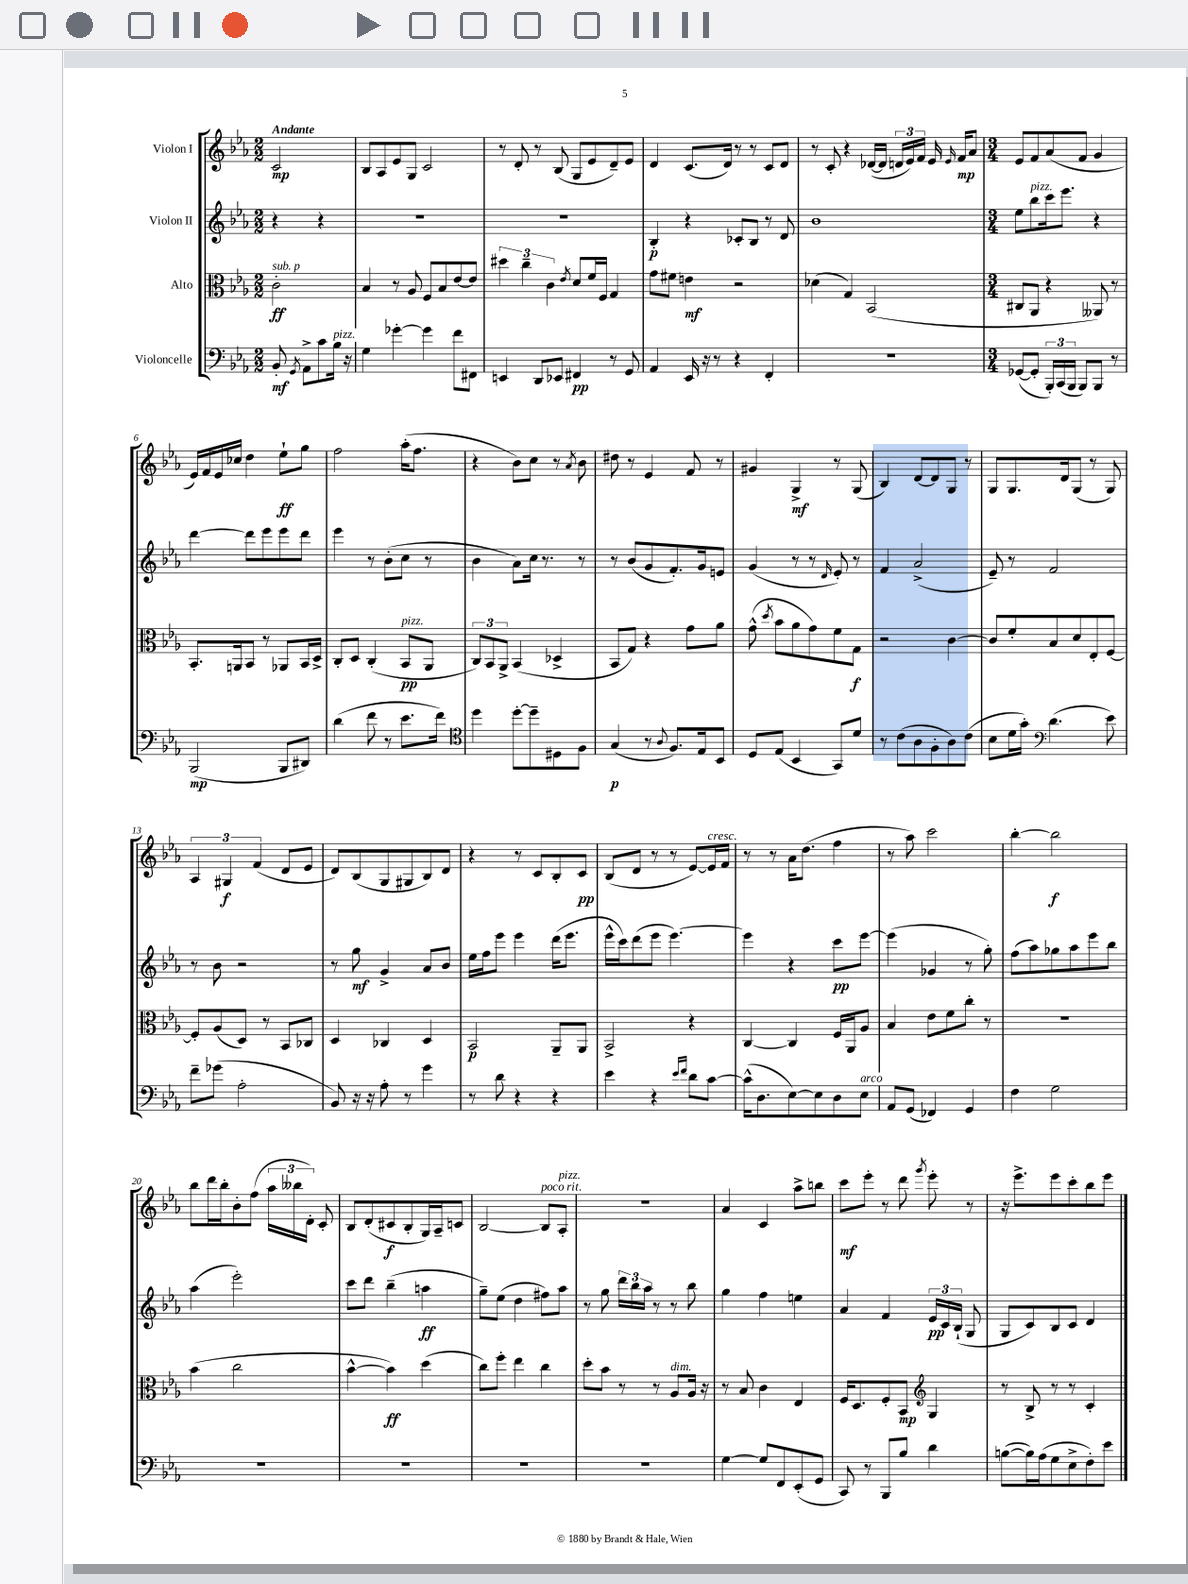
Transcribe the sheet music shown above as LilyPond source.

<<
\new StaffGroup <<
\new Staff = "s0" \with { instrumentName = "Violon I" } {
    \clef treble \key ees \major \numericTimeSignature \time 2/2 \partial 2 \tempo "Andante"
    \autoBeamOff c'2\mp |
    bes8[ aes8 ees'8 g8] c'2 |
    r8 d'8-. r8 bes8( g8[ ees'8 d'8--) ees'8] |
    d'4 c'8.[( d'16]) r8 r8 c'8[ d'8] |
    r8 c'8-. r4 des'16[~( des'16] \tuplet 3/2 { d'16[ ees'16) f'16] } ees'16 \grace { ees'16 } f'16[\mp aes'8] |
    \numericTimeSignature \time 3/4 ees'8[ f'8 aes'8( f'8] g'4 |
    ees'16[) f'16 ees'16 ces''16] d''4 ees''8[-!\ff g''8] |
    f''2 aes''16[-.( f''8.] |
    r4 bes'8[) c''8] r8 \acciaccatura { aes'8 } bes'8 |
    dis''8 r8 ees'4 f'8 r8 |
    gis'4 g4->\mf r8 g8( |
    bes4) d'8[~ d'8 g8] r8 |
    g8[ g8. d'16 g8]( r8 g8) |
    \tuplet 3/2 { aes4 gis4\f f'4( } d'8[ ees'8] |
    d'8[) bes8( g8 gis8 bes8) d'8] |
    r4 r8 c'8[ bes8-. c'8]\pp |
    bes8[( d'8] r8 r8 ees'8[~) ees'16^\markup { \italic "cresc." } f'16] |
    r8 r8 aes'16[ d''8.]( f''4 |
    r8 aes''8) c'''2 |
    bes''4~-. bes''2\f |
    bes''8[ d'''16 bes''16-. bes'8-. f''8]( \tuplet 3/2 { aes''16[ beses''16 d'16]-.) } c'8-. |
    bes8[ d'8-.( cis'8\f bes8-. g16) aes16-- c'8] |
    bes2~ bes8[^\markup { \italic "poco rit." } aes8]-.^\markup { \italic "pizz." } |
    R2. |
    aes'4 c'4 aes''8[-> b''8] |
    c'''8[\mf ees'''8]-. r8 d'''8 \acciaccatura { g'''8 } ees'''8-. r8 |
    r16 ees'''8.[-> ees'''8 c'''8-. bes''8 ees'''8] \bar "|." |
}
\new Staff = "s1" \with { instrumentName = "Violon II" } {
    \clef treble \key ees \major \numericTimeSignature \time 2/2 \partial 2
    \autoBeamOff r4 r4 |
    R1 |
    R1 |
    bes4-.\p r4 ces'8[-. bes8] r8 d'8 |
    bes'1 |
    \numericTimeSignature \time 3/4 ees''8[ bes''8^\markup { \italic "pizz." } c'''16 ees'''8.] r4 |
    d'''4~ d'''8[ ees'''8 ees'''8 d'''8] |
    ees'''4 r8 bes'8[-.( c''8] r8 |
    bes'4 aes'8[) c''16] r8. r8 |
    r8 bes'8[( g'8 f'8.-.) g'16 e'8] |
    g'4( r8 r8 \grace { d'16 } ees'8-.) r8 |
    f'4 aes'2->( |
    ees'8--) r8 f'2 |
    r8 bes'8 r2 |
    r8 g''8\mf g'4-> aes'8[ bes'8] |
    ees''16[ f''16 ees'''8] ees'''4 d'''16[( ees'''8.] |
    ees'''16[-^ c'''16) d'''8( ees'''8] ees'''4.~) |
    ees'''4 r4 c'''8[\pp ees'''8]~ |
    ees'''4( ges'4 r8 g''8-.) |
    f''8[( aes''8) ges''8 aes''8 ees'''8 bes''8] |
    aes''4( ees'''2-.) |
    c'''8[ d'''8] bes''4--( a''4\ff |
    g''8[--) ees''8]( d''4 fis''8[) aes''8] |
    r8 g''8 \tuplet 3/2 { d'''16[ bes''16 aes''16] } r8 r8 bes''8 |
    g''4 f''4 e''4 |
    aes'4 f'4 \tuplet 3/2 { ees'16[\pp c'16 bes16]-!( } g8 |
    g8[ c'8) bes8 c'8] d'4 \bar "|." |
}
\new Staff = "s2" \with { instrumentName = "Alto" } {
    \clef alto \key ees \major \numericTimeSignature \time 2/2 \partial 2
    \autoBeamOff c'2-.\ff^\markup { \italic "sub. p" } |
    bes4 r8 aes8 f8[ bes8 ees'8~ ees'8] |
    \tuplet 3/2 { dis''4 c''4-- c'4 } \acciaccatura { ees'8 } d'8[ f'16 f16] g4 |
    g'8[ fis'8] e'4\mf r2 |
    des'4( g4) bes,2( |
    \numericTimeSignature \time 3/4 cis8[ aes,8] r4 aeses,8) r8 |
    bes,8.[-. a,16 bes,8] r8 aes,8[ bes,16 d16]-> |
    c8[-. d8] c4-.( bes,8[\pp^\markup { \italic "pizz." } aes,8] |
    \tuplet 3/2 { c8[) bes,8 aes,8]-> } bes,4( des4-> |
    bes,8[ g8]) r4 g'8[ aes'8] |
    g'8-^( \acciaccatura { d''8 } bes'8[ aes'8 g'8) f'8 g8]\f |
    r2 c'4~ |
    c'8[ f'8-. bes8 d'8 ees8-. f8]~ |
    f8[-. aes8( d8]) r8 bes,8[ ces8] |
    d4 ces4 d4 |
    bes,2\p aes,8[-- aes,8] |
    bes,2-> r4 |
    c4~ c4 f16[ aes,16 aes8] |
    bes4 ees'8[ f'8 c''8]-. r8 |
    R2. |
    bes'4( c''2 |
    bes'4~-^ bes'4\ff) d''4( |
    c''8[) f''8]-. ees''4 c''4 |
    d''8[-. bes'8] r8 r8 aes8[^\markup { \italic "dim." } aes16] r16 |
    r8 bes8 c'4 ees4 |
    f16[ d8. f8-. bes,8]\mp \clef treble g4 |
    r8 bes8-> r8 r8 c'4-. \bar "|." |
}
\new Staff = "s3" \with { instrumentName = "Violoncelle" } {
    \clef bass \key ees \major \numericTimeSignature \time 2/2 \partial 2
    \autoBeamOff bes,8-.\mf \acciaccatura { g,8 } aes,8[-> c'8 bes16]^\markup { \italic "pizz." } r16 |
    g4 ges'4~-. ges'4 f'8[ fis,8] |
    e,4 d,8[ ees,8] fis,4\pp r8 g,8 |
    aes,4 ees,16 r16 r8 r4 f,4-. |
    r1 |
    \numericTimeSignature \time 3/4 ges,8[~( ges,8]-. \tuplet 3/2 { bes,,16[-.) c,16( bes,,16] } bes,,8[) bes,,8] r8 |
    bes,,2\mp( bes,,8[ dis,8]) |
    d'4( f'8 r8 ees'8.[ f'16]) |
    \clef tenor d''4 d''8[~-. d''8-- dis8 f8] |
    g4\p( r8 \appoggiatura { aes8 } f8.[) ees16 bes,8] |
    d8[ ees8]( bes,4 g,8[) d'8] |
    r8 c'8[( aes8 f8-. aes8) c'8]( |
    bes8[ d'16 g'16]-.) \clef bass d'4.( ees'8) |
    f'8[-- ges'8]( aes2-. |
    bes,8) r16 r16 aes8-. r8 g'4 |
    r8 d'8 r4 r4 |
    ees'4 r4 \grace { ees'16[ f'16] } d'8[ c'8]~ |
    c'16[-^( d8. ees8~) ees8 d8 ees8]^\markup { \italic "arco" } |
    aes,8[ g,8]( fes,4) g,4 |
    f4 g2 |
    R2. |
    R2. |
    R2. |
    R2. |
    g4~ g8[ f,8 ees,8-.( g,8] |
    c,8) r8 bes,,8[ bes8] d'4 |
    b8[~( b16) aes16( g8 ees8-> f8-.) ees'8] \bar "|." |
}
>>
>>
